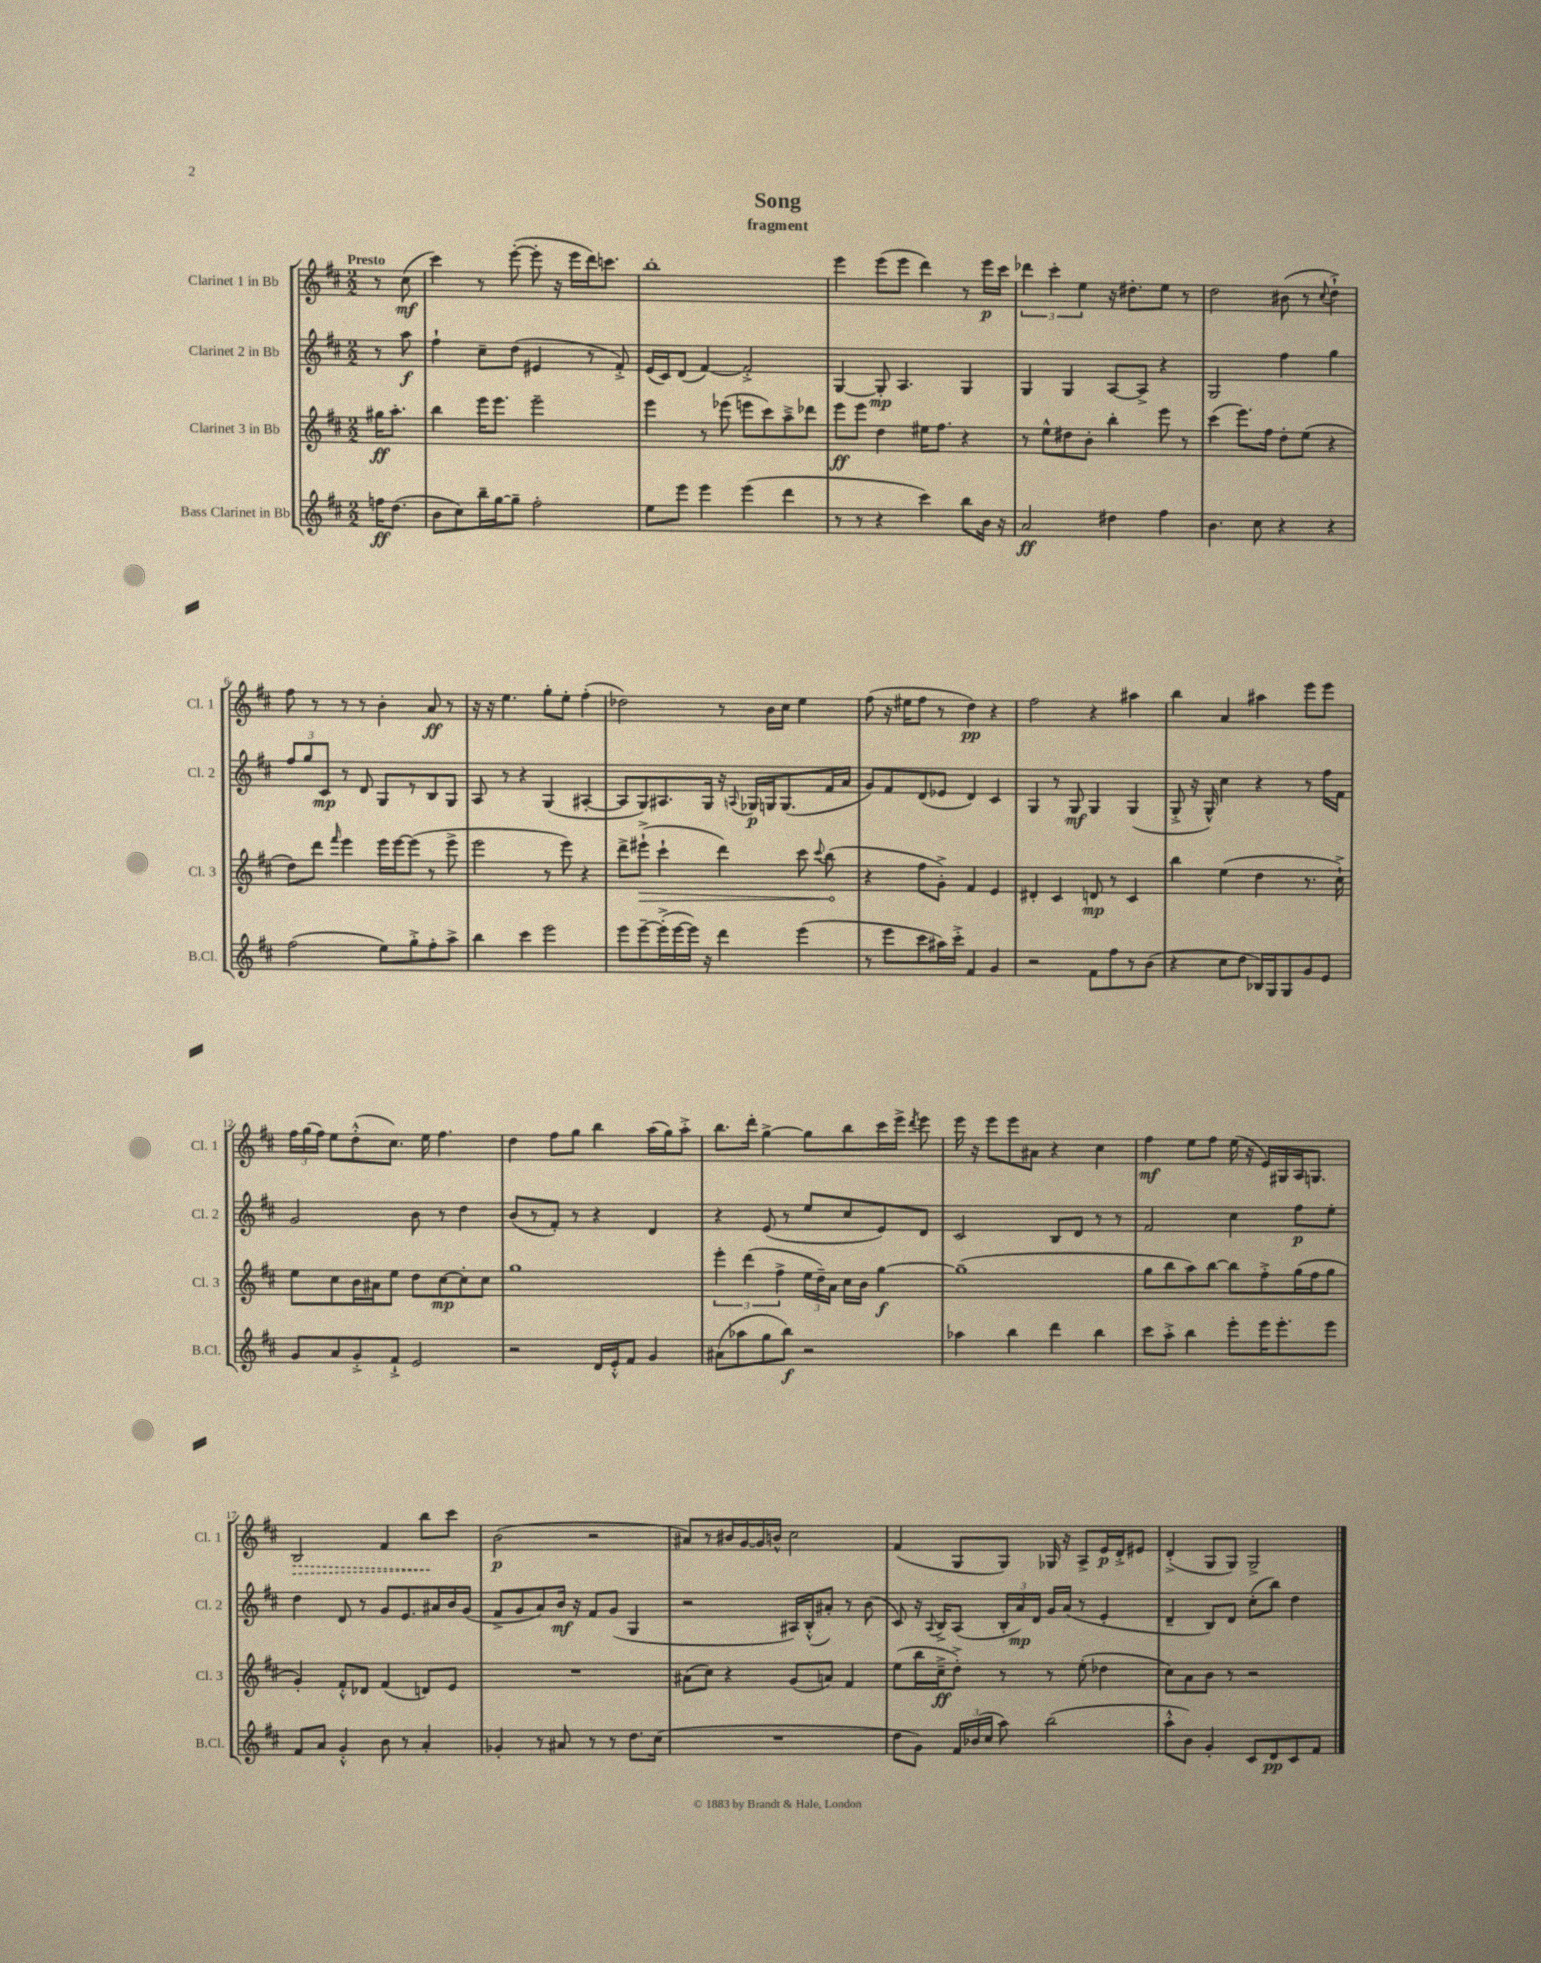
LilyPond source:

\header { title = "Song" subtitle = "fragment" }
<<
\new StaffGroup <<
\new Staff = "s0" \with { instrumentName = "Clarinet 1 in Bb" shortInstrumentName = "Cl. 1" } {
    \clef treble \key d \major \numericTimeSignature \time 2/2 \partial 4 \tempo "Presto"
    \autoBeamOff r8 cis''8\mf( |
    cis'''4) r8 e'''8~-.( e'''8-. r16 e'''16[ d'''16) c'''8.] |
    b''1-. |
    e'''4 e'''8[( e'''8] d'''4) r8 e'''16[\p cis'''16] |
    \tuplet 3/2 { des'''4 cis'''4-. e''4 } r16 dis''8.[-. e''8] r8 |
    d''2 bis'8( r8 \appoggiatura { cis''8 } d''4-!->) |
    fis''8 r8 r8 r8 b'4-. a'8\ff r8 |
    r16 r16 e''4. g''8[-. e''8]-. fis''4-.( |
    des''2) r8 b'16[ cis''16] e''4 |
    fis''8( r16 eis''16[ fis''8] r8 d''4\pp) r4 |
    fis''2 r4 ais''4 |
    b''4 a'4 ais''4 e'''8[ e'''8] |
    \tuplet 3/2 { fis''16[ g''16( fis''16]) } e''8[ d''8-.-^( cis''8.]) e''16 fis''4. |
    d''4 fis''8[ g''8] b''4 a''16[( g''16) a''8]-.-> |
    b''8.[ d'''16]-. g''4~-> g''8[ b''8 cis'''16 e'''16]-> \acciaccatura { d'''8 } e'''8 |
    e'''16 r16 e'''8[ e'''8 ais'8] r4 cis''4 |
    fis''4\mf e''8[ fis''8] e''16( r16 e'16[) gis16 a16 g8.] |
    \once \override Hairpin.style = #'dashed-line b2\> fis'4 b''8[\! cis'''8] |
    b'2\p( r2 |
    ais'8[) r8 bis'16 g'16~ g'16 b'16]-^ cis''2 |
    fis'4( g8[ g8]) ges16 r16 a8[-> e'16\p d'16-.-> eis'8] |
    d'4-.->( g8[ g8]) g2-> \bar "|." |
}
\new Staff = "s1" \with { instrumentName = "Clarinet 2 in Bb" shortInstrumentName = "Cl. 2" } {
    \clef treble \key d \major \numericTimeSignature \time 2/2 \partial 4
    \autoBeamOff r8 a''8\f |
    fis''4-! cis''8[-- d''8]( eis'4 r8 fis'8-.->) |
    e'16[( cis'16) d'8]( fis'4~) fis'2-.-> |
    g4~ g8-.\mp a4. g4 |
    g4 g4 a8[~ a8]-> r4 |
    g2 fis''4 g''4 |
    \tuplet 3/2 { fis''8[ g''8 cis'8]\mp } r8 d'8 g8[ r8 b8 g8] |
    a8 r8 r4 g4( ais4~-. |
    ais8[ g8) ais8. g16] r16 \appoggiatura { a8 } ges16[\p g16 g8.( fis'16 a'16] |
    g'8[) fis'8 d'8( ees'8] d'4) cis'4 |
    g4 r8 g8\mf g4 g4( |
    g8-.-> r16 g16-^) cis''4 r4 r8 fis''16[ fis'16] |
    g'2 b'8 r8 d''4 |
    b'8[( r8 fis'8]-.) r8 r4 d'4 |
    r4 e'8( r8 e''8[ cis''8 e'8) d'8] |
    cis'2 b8[ d'8] r8 r8 |
    fis'2 cis''4 fis''8[\p e''8]-. |
    d''4 d'8 r8 g'8[ e'8. ais'16 b'16 g'16]( |
    fis'8[-> g'8 a'8) b'16]\mf r16 fis'8[ g'8]( g4 |
    r2 ais16[) b16-.-^( ais'8]-.) r8 b'8( |
    cis'8) r16 \appoggiatura { a8 } b16[-> a8]( \tuplet 3/2 { b16[-. a'16\mp) d'16] } g'16[ a'16]( r8 e'4-. |
    d'4-- b8[) d'8] cis''8[-.( b''8]) d''4 \bar "|." |
}
\new Staff = "s2" \with { instrumentName = "Clarinet 3 in Bb" shortInstrumentName = "Cl. 3" } {
    \clef treble \key d \major \numericTimeSignature \time 2/2 \partial 4
    \autoBeamOff gis''16[\ff a''8.]-. |
    b''4 e'''16[ e'''8.] e'''2-- |
    e'''4 r8 ees'''8( e'''8[ cis'''8) a''8---> des'''8] |
    e'''8[\ff e'''8] d''4 eis''16[ fis''8.] r4 |
    r8 e''8[-^ dis''8 b'8]-. b''4-. e'''8 r8 |
    cis'''4( e'''8.[) fis''16] d''8[-. e''8]( r4 |
    d''8[) d'''8] \grace { fis'''16 } e'''4 e'''16[ e'''16~ e'''8]( r8 e'''8-> |
    e'''2 r8 e'''8) r4 |
    d'''8[-> \once \override Hairpin.circled-tip = ##t eis'''8]-!->\>( cis'''4-! d'''4) cis'''8 \appoggiatura { cis'''8 } b''8\!( |
    r4 fis''8[ g'8]-.->) fis'4 e'4 |
    dis'4-. cis'4 d'8\mp r8 cis'4 |
    b''4 e''4( d''4 r8. cis''16-!->) |
    e''8[ cis''8 b'16 ais'16 e''8] d''8[ cis''8~\mp cis''8-. cis''8] |
    g''1 |
    \tuplet 3/2 { e'''4-. d'''4( fis''4-> } \tuplet 3/2 { e''16[ d''16--) a'16] } cis''16[ b'16] g''4~\f |
    g''1--( |
    g''8[ b''8 a''8) b''8]~ b''8[ fis''8-.-> g''16( fis''16 g''8] |
    g'4-.) fis'8[-.-^ des'8] fis'4( d'8[) e'8] |
    R1 |
    ais'8[( cis''8]) r4 g'8[( a'8]) fis'4 |
    e''8[( b''16 cis''16--->\ff d''8]-.->) r8 r8 e''8-.( des''4 |
    cis''8[) a'8 b'8] r8 r2 \bar "|." |
}
\new Staff = "s3" \with { instrumentName = "Bass Clarinet in Bb" shortInstrumentName = "B.Cl." } {
    \clef treble \key d \major \numericTimeSignature \time 2/2 \partial 4
    \autoBeamOff f''16[\ff d''8.]( |
    b'8[ cis''8) b''16-- g''16~ g''8]-- fis''2-. |
    e''8[ e'''8] e'''4 e'''4( d'''4 |
    r8 r8 r4 cis'''4) b''8[ b'16] r16 |
    a'2\ff dis''4 fis''4 |
    b'4. cis''8 r4 r4 |
    fis''2( e''8[) g''8-.-> fis''8-. a''8]-> |
    b''4 cis'''4 e'''2 |
    e'''8[ e'''8~-- e'''16-.->( e'''16~ e'''16]) r16 d'''4 e'''4( |
    r8 e'''8[ cis'''8 ais''16) cis'''16]-.-> fis'4 g'4 |
    r2 fis'8[ fis''8 r8 b'8]( |
    r4 cis''8[ d''8] bes16[) g16 g8 g'8 e'8] |
    g'8[ a'8 g'8-.-> fis'8]-!-> e'2 |
    r2 d'16[ e'16-.-^ fis'8] g'4 |
    ais'8[( aes''8 g''8 b''8]\f) r2 |
    aes''4 b''4 d'''4 b''4 |
    cis'''8[ a''8]-.-> b''4 e'''8[-. e'''16 e'''8.-. e'''8] |
    fis'8[ a'8] g'4-.-^ b'8 r8 a'4-. |
    ges'4-. r8 ais'8 r8 r8 d''8.[ cis''16]( |
    R1 |
    d''8[ g'8]) \tuplet 3/2 { fis'16[ bes'16( cis''16] } a''8) b''2( |
    a''8[-.-^ b'8]) g'4-. cis'8[ d'8\pp cis'8 fis'8] \bar "|." |
}
>>
>>
